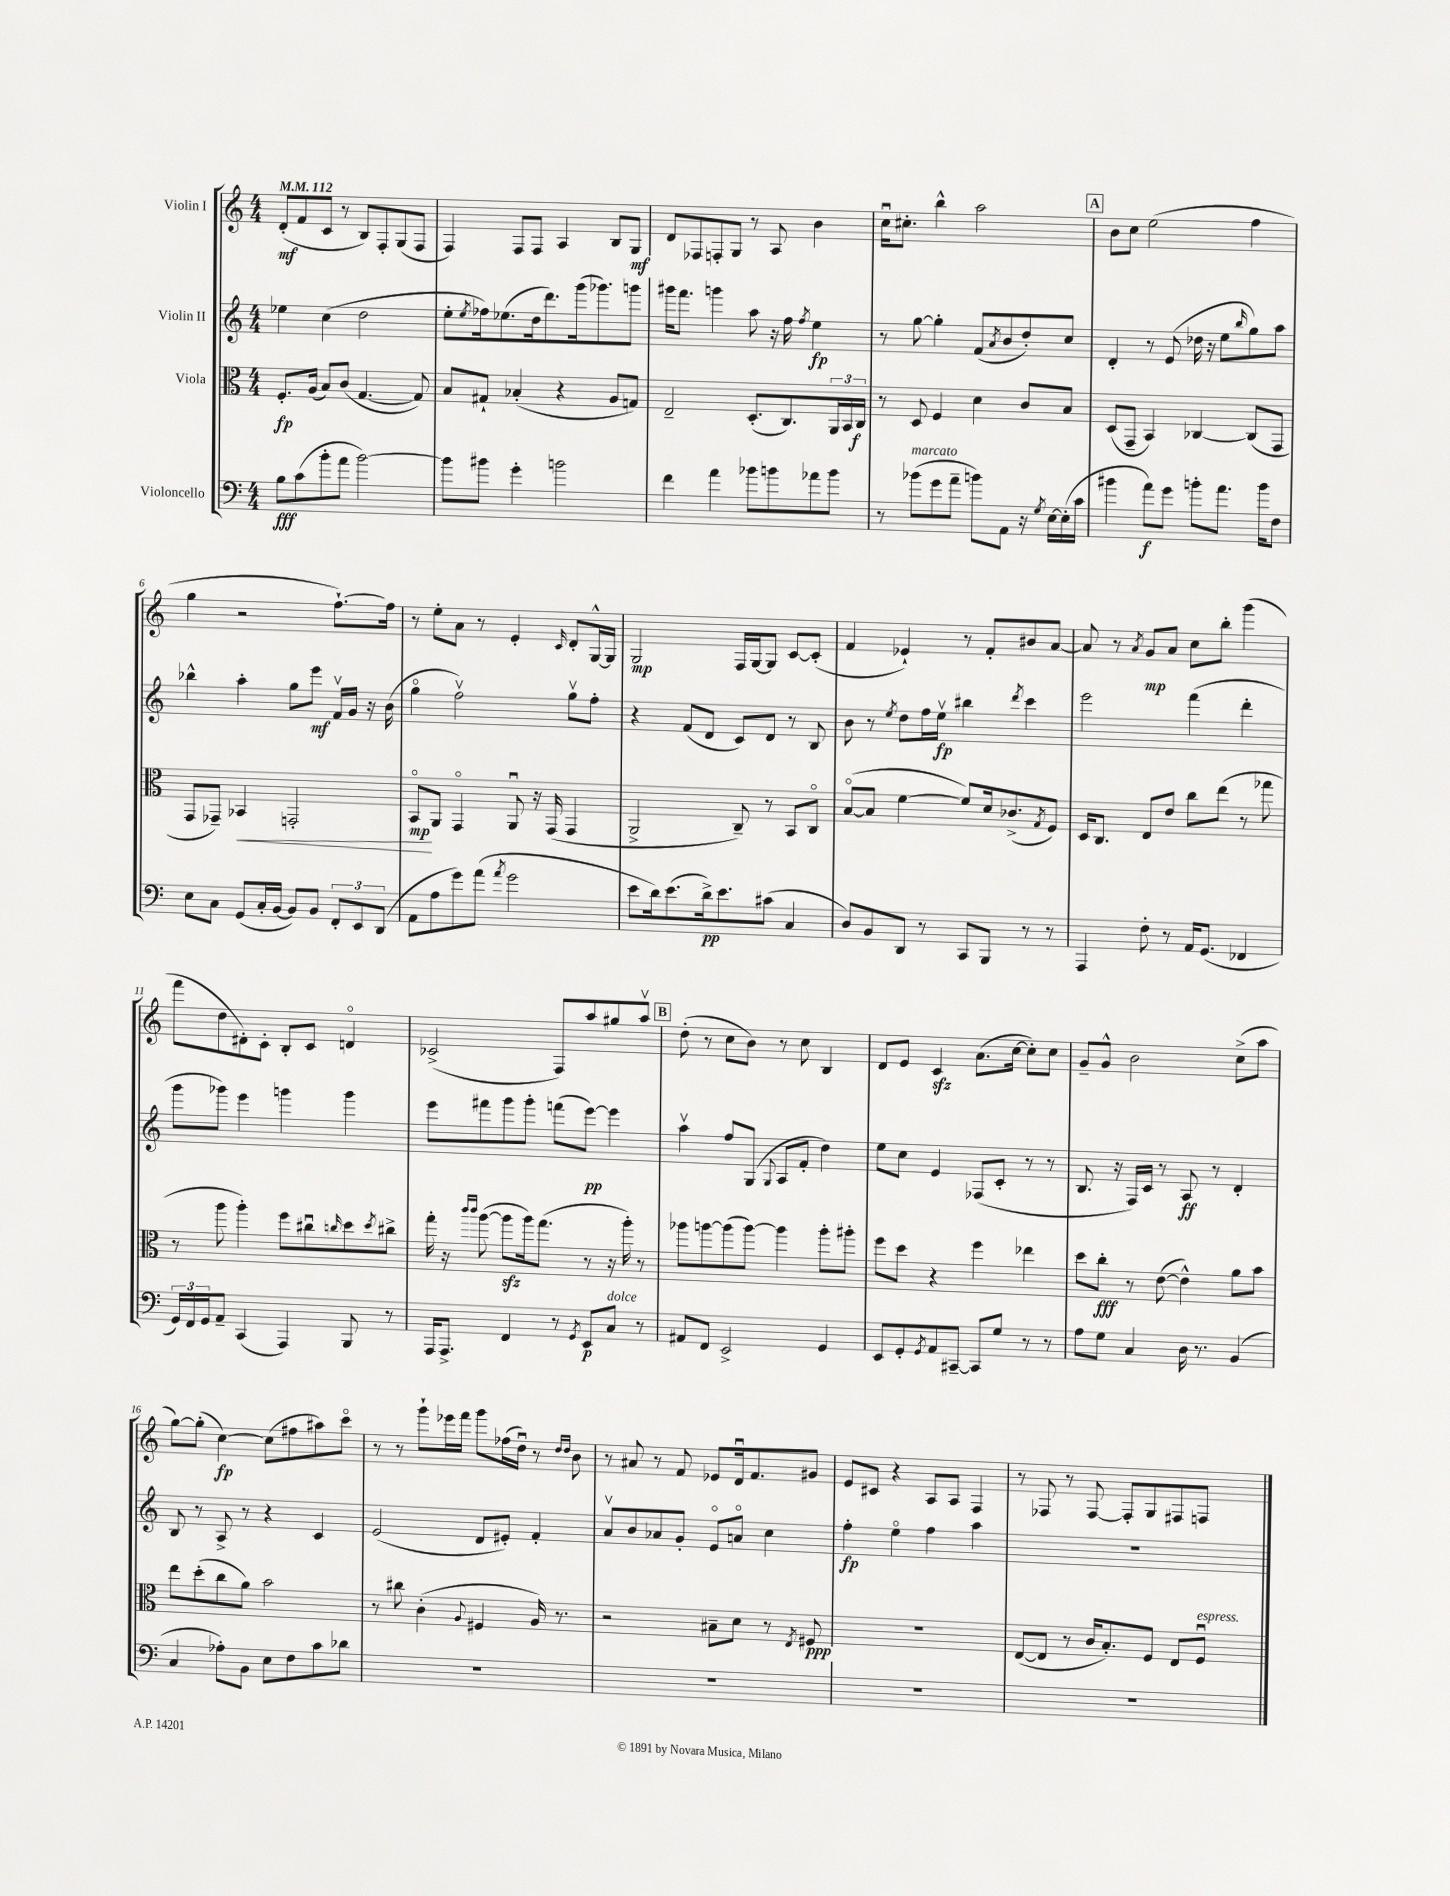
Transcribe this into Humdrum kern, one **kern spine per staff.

**kern	**dynam	**kern	**dynam	**kern	**dynam	**kern	**dynam
*part4	*part4	*part3	*part3	*part2	*part2	*part1	*part1
*staff4	*staff4	*staff3	*staff3	*staff2	*staff2	*staff1	*staff1
*I"Violoncello	*	*I"Viola	*	*I"Violin II	*	*I"Violin I	*
*clefF4	*	*clefC3	*	*clefG2	*	*clefG2	*
*k[]	*	*k[]	*	*k[]	*	*k[]	*
*M4/4	*	*M4/4	*	*M4/4	*	*M4/4	*
*MM112	*	*MM112	*	*MM112	*	*MM112	*
=1	=1	=1	=1	=1	=1	=1	=1
8B\L	fff	8.F'/L	fp	4ee-X\	.	(8d'/L	mf
(8c\	.	.	.	.	.	8f/	.
.	.	(16A/Jk	.	.	.	.	.
8b'\	.	8B/L)	.	(4cc\	.	8c/J	.
8a\J	.	(8c/J	.	.	.	8r	.
[2b\)	.	[4.G/	.	2dd\	.	8B/L)	.
.	.	.	.	.	.	8F'/	.
.	.	.	.	.	.	(8G/	.
.	.	8G/])	.	.	.	8F/J	.
=2	=2	=2	=2	=2	=2	=2	=2
8b\L]	.	8B/L	.	8ee'\L	.	4F/)	.
.	.	.	.	8qee/	.	.	.
8b#X\J	.	8G#X`/J	.	16ff-X\k)	.	.	.
.	.	.	.	(8.ee-X\	.	.	.
4g'\	.	(4B-X'/	.	.	.	8F/L	.
.	.	.	.	16dd\k	.	8F/J	.
.	.	.	.	8.ddd\)	.	.	.
2bn\	.	4r	.	.	.	4A/	.
.	.	.	.	(16ggg\k	.	.	.
.	.	.	.	8.ggg-X\)	.	.	.
.	.	8A/L	.	.	.	8B/L	.
.	.	8Gn/J)	.	8gggn\J	.	8G/J	mf
=3	=3	=3	=3	=3	=3	=3	=3
4f\	.	2E~/	.	16ggg#X\KL	.	8d/L	.
.	.	.	.	8.fff\J	.	.	.
.	.	.	.	.	.	8F-X/	.
4a\	.	.	.	4gggn\	.	8Fn'/	.
.	.	.	.	.	.	8G/J	.
8b-X\L	.	(8.D'/L	.	8aa\	.	8r	.
8bn\	.	.	.	16r	.	8A/	.
.	.	8.C/)	.	16ff\	.	.	.
.	.	.	.	8qff/	.	.	.
8a-X\	.	.	.	4ee\	fp	4b\	.
8b\J	.	24AA/L	.	.	.	.	.
.	.	24BB/	.	.	.	.	.
.	.	24C/JJ	f	.	.	.	.
=4	=4	=4	=4	=4	=4	=4	=4
8r	.	8r	.	8r	.	16ccu\KL	.
.	.	.	.	.	.	8.cc#X'\J	.
!LO:TX:a:i:t=marcato	!	!	!	!	!	!	!
(8b-X\L	.	8D/	.	[8gg\	.	.	.
8g\	.	4F/	.	4gg'\]	.	4bb^^\	.
8a~\J	.	.	.	.	.	.	.
8bn\L)	.	4d\	.	(8f/L	.	2aa\	.
.	.	.	.	8qa/	.	.	.
8AA\J	.	.	.	8b/	.	.	.
16r	.	8c/L	.	8dd'/)	.	.	.
8qG/	.	.	.	.	.	.	.
[16E\LL	.	.	.	.	.	.	.
(16E'\]	.	8B/J	.	8cc/J	.	.	.
16c\JJ	.	.	.	.	.	.	.
!!LO:REH:place=s1:t=A
=5	=5	=5	=5	=5	=5	=5	=5
4b#X\	.	(8D/L	.	4d'/	.	8b\L	.
.	.	8GG~/J	.	.	.	8cc\J	.
8a\L)	f	4BB/)	.	8r	.	(2ee\	.
8g\J	.	.	.	(8e/	.	.	.
8bn'\L	.	[4C-X/	.	16dd-X\	.	.	.
.	.	.	.	16r	.	.	.
8.a\J	.	.	.	8ee\L	.	.	.
.	.	.	.	16qqbb/	.	.	.
.	.	(8C-/L]	.	8gg\)	.	4ff\	.
16b\KL	.	.	.	.	.	.	.
8F\J	.	8GG/J	.	8aa\J	.	.	.
!!LO:LB:g=z
=6	=6	=6	=6	=6	=6	=6	=6
8E\L	.	8GG/L	.	4bb-X^^\	.	4gg\	.
8C\J	.	8GG-X~/J)	.	.	.	.	.
!	!	!	!LO:HP:b	!	!	!	!
(8GG/L	.	4BB-X/	<	4aa'\	.	2r	.
16C'/L	.	.	.	.	.	.	.
[16BB/JJ	.	.	.	.	.	.	.
8BB/L])	.	2GGn'/	.	8gg\L	.	.	.
8BB/J	.	.	.	8eee\J	mf	.	.
12FF'/L	.	.	.	16fv/LL	.	[8.ff`\L)	.
.	.	.	.	16g/JJ	.	.	.
12EE/	.	.	.	.	.	.	.
.	.	.	.	16r	.	.	.
(12DD/J	.	.	.	.	.	.	.
.	.	.	.	(16b\	.	16ff\Jk]	.
=7	=7	=7	=7	=7	=7	=7	=7
8AA\L	.	8BB/L	mp	4gg\	.	8r	.
8A\	.	8AA/J	[	.	.	8ee'\L	.
8g\)	.	4GG/	.	2ffv\)	.	8a\J	.
(8a\J	.	.	.	.	.	8r	.
8qa/	.	.	.	.	.	.	.
2g\	.	8AAu/	.	.	.	4e'/	.
.	.	16r	.	.	.	.	.
.	.	(16GG/	.	.	.	.	.
.	.	.	.	.	.	16qqc/	.
.	.	4GG/	.	8ggv\L	.	8d'/L	.
.	.	.	.	8ff'\J	.	[16G^^/L	.
.	.	.	.	.	.	16G/JJ]	.
=8	=8	=8	=8	=8	=8	=8	=8
8e\L	.	2AA^/	.	4r	.	2G/	mp
16d\k)	.	.	.	.	.	.	.
(8.e\	.	.	.	.	.	.	.
.	.	.	.	(8f/L	.	.	.
16d^\k)	pp	.	.	8d/J	.	.	.
8.e\	.	.	.	.	.	.	.
.	.	8C~/)	.	8c/L)	.	16F/LL	.
.	.	.	.	.	.	[16G/J	.
(8c#X\J	.	8r	.	8d/J	.	8G/J]	.
4C/	.	8BB/L	.	8r	.	[8c/L	.
.	.	8C/J	.	8B/	.	(8c'/J]	.
=9	=9	=9	=9	=9	=9	=9	=9
8D/L)	.	([8B/L	.	8b\	.	4f/	.
8BB/	.	8B/J]	.	8r	.	.	.
.	.	.	.	8qee/	.	.	.
8DD/J	.	[4f\	.	8dd\L	.	4e-X`/)	.
8r	.	.	.	16ff\L	.	.	.
.	.	.	.	16eev\JJ	fp	.	.
8CC/L	.	8f/L])	.	4bb#X\	.	8r	.
8BBB/J	.	16d/k	.	.	.	8f'/L	.
.	.	(8.c-X^/	.	.	.	.	.
.	.	.	.	8qddd/	.	.	.
8r	.	.	.	4ccc\	.	8b#X/	.
.	.	8qG/	.	.	.	.	.
8r	.	8F/J)	.	.	.	[8a/J	.
=10	=10	=10	=10	=10	=10	=10	=10
4AAA/	.	16D/KL	.	2eee\	.	8a/]	.
.	.	8.C/J	.	.	.	.	.
.	.	.	.	.	.	8r	.
.	.	.	.	.	.	8qa/	.
8F'\	.	8E/L	.	.	.	8g/L	mp
8r	.	8e/J	.	.	.	8a/J	.
16AA/KL	.	8cc\L	.	(4fff\	.	8cc\L	.
(8.GG/J	.	.	.	.	.	.	.
.	.	(8ee\J	.	.	.	8bb'\J	.
4FF-X/	.	8r	.	4ddd'\	.	(4ggg\	.
.	.	8gg-X\	.	.	.	.	.
!!LO:LB:g=z
=11	=11	=11	=11	=11	=11	=11	=11
24GG/LL)	.	8r	.	8ggg\L	.	8fff\L	.
24FF/	.	.	.	.	.	.	.
24GG/J	.	.	.	.	.	.	.
8AA~/J	.	8aa\	.	8ggg-X\J)	.	8dd\	.
(4CC/	.	4aa'\)	.	4eee\	.	8d#X'\)	.
.	.	.	.	.	.	8c'\J	.
4AAA/)	.	8ff\L	.	4gggn\	.	8B'/L	.
.	.	8cc#Xu\	.	.	.	8c/J	.
.	.	16qqccn/	.	.	.	.	.
8BBB/	.	8dd\	.	4ggg\	.	4dn/	.
.	.	8qdd/	.	.	.	.	.
8r	.	8cc#X^\J	.	.	.	.	.
=12	=12	=12	=12	=12	=12	=12	=12
16AAA/KL	.	16gg'\	.	8eee\L	.	(2c-X^/	.
8.AAA^/J	.	16r	.	.	.	.	.
.	.	16qqccc/LL	.	.	.	.	.
.	.	16qqccc/JJ	.	.	.	.	.
.	.	([8aa\	.	8fff#X\	.	.	.
4FF/	.	8aazz\L]	.	8ggg\	.	.	.
.	.	16aa\k)	.	8ggg'\J	.	.	.
.	.	(8.gg\J	.	.	.	.	.
8r	.	.	.	(8fffn\L	.	8F/L)	.
8qGG/	.	.	.	.	.	.	.
8EE/L	p	8r	.	[8eee\J)	pp	8aa/	.
!LO:TX:a:i:t=dolce	!	!	!	!	!	!	!
8C/J	.	16r	.	4eee\]	.	8gg#X/	.
.	.	16aa'\)	.	.	.	.	.
8r	.	8r	.	.	.	8aav/J	.
!!LO:REH:place=s1:t=B
=13	=13	=13	=13	=13	=13	=13	=13
8AA#X/L	.	8aa-X\L	.	4aav\	.	(8dd'\	.
8FF/J	.	[8aan\	.	.	.	8r	.
2EE^/	.	(8aa\]	.	8ff/L	.	8cc\L	.
.	.	[8aa\J)	.	(8G/J	.	8b\J)	.
.	.	.	.	8qqG/	.	.	.
.	.	4aa\]	.	8A/L	.	8r	.
.	.	.	.	8f'/J	.	8cc\	.
4GG/	.	8aa'\L	.	4dd\)	.	4B/	.
.	.	8aa#X'\J	.	.	.	.	.
=14	=14	=14	=14	=14	=14	=14	=14
8EE/L	.	8ff\L	.	8ee\L	.	8d/L	.
8GG'/	.	8dd\J	.	8cc\J	.	8e/J	.
8qGG/	.	.	.	.	.	.	.
8AA/	.	4r	.	4e/	.	4czz/	.
[8CC#X~/J	.	.	.	.	.	.	.
8CC#/L]	.	4ff\	.	(8F-X/L	.	(8.a\L	.
8G/J	.	.	.	8c'/J	.	.	.
.	.	.	.	.	.	[16cc\Jk	.
8r	.	4ee-X\	.	8r	.	8cc'\L])	.
8r	.	.	.	8r	.	8cc\J	.
=15	=15	=15	=15	=15	=15	=15	=15
8A\L	.	8dd\L	.	8.B/	.	8g~/L	.
8G\J	.	8cc'\J	fff	.	.	8g^^/J	.
.	.	.	.	16r	.	.	.
4C/	.	8r	.	16F/LL)	.	2b\	.
.	.	.	.	16c/JJ	.	.	.
.	.	([8e\	.	8r	.	.	.
16D\	.	4e^^\])	.	8A/	ff	.	.
8.r	.	.	.	.	.	.	.
.	.	.	.	8r	.	.	.
(4BB/	.	8a\L	.	4d'/	.	(8cc^\L	.
.	.	8b\J	.	.	.	8aa\J	.
!!LO:LB:g=z
=16	=16	=16	=16	=16	=16	=16	=16
4C/	.	8ee\L	.	8B/	.	[8gg\L)	.
.	.	(8dd'\	.	8r	.	(8gg'\J]	.
8A-X'\L)	.	8cc\	.	8A^/	.	[4cc\)	fp
8BB\J	.	8a\J)	.	8r	.	.	.
8E\L	.	2b\	.	4r	.	(8cc\L]	.
8F\	.	.	.	.	.	8ff#X\	.
8c\	.	.	.	4c/	.	8aa#X\)	.
8d-X\J	.	.	.	.	.	8ccc\J	.
=17	=17	=17	=17	=17	=17	=17	=17
1r	.	8r	.	(2e/	.	8r	.
.	.	8cc#X\	.	.	.	8r	.
.	.	(4c'\	.	.	.	8ggg`\L	.
.	.	.	.	.	.	16eee-X\L	.
.	.	.	.	.	.	16fff\JJ	.
.	.	8qqA/	.	.	.	.	.
.	.	4F#X/	.	8d/L	.	8ggg\L	.
.	.	.	.	8e#X'/J)	.	(16ff-X\L	.
.	.	.	.	.	.	16ddu\JJ)	.
.	.	16A/)	.	4f'/	.	8r	.
.	.	8.r	.	.	.	.	.
.	.	.	.	.	.	16qqdd/LL	.
.	.	.	.	.	.	16qqdd/JJ	.
.	.	.	.	.	.	8b\	.
=18	=18	=18	=18	=18	=18	=18	=18
1r	.	2r	.	8av/L	.	8r	.
.	.	.	.	8b/	.	8a#X/	.
.	.	.	.	8a-X/	.	8r	.
.	.	.	.	8g'/J	.	8f/	.
.	.	8B#X~\L	.	8e/L	.	8e-X/L	.
.	.	8d\J	.	8an/J	.	16du/k	.
.	.	.	.	.	.	8.f/	.
.	.	8r	.	4cc\	.	.	.
.	.	8qE/	.	.	.	.	.
.	.	8F#X/	ppp	.	.	8g#X/J	.
=19	=19	=19	=19	=19	=19	=19	=19
1r	.	1r	.	4ff'\	fp	8e/L	.
.	.	.	.	.	.	8c#X/J	.
.	.	.	.	4ee\	.	4r	.
.	.	.	.	4ff\	.	8A/L	.
.	.	.	.	.	.	8A/J	.
.	.	.	.	4aa\	.	4F/	.
=20	=20	=20	=20	=20	=20	=20	=20
1r	.	([8E/L	.	1r	.	8r	.
.	.	8E/J]	.	.	.	8F-X/	.
.	.	8r	.	.	.	8r	.
.	.	16c/KL	.	.	.	[8F-/	.
.	.	8.B'/)	.	.	.	.	.
.	.	.	.	.	.	8F-'/L]	.
.	.	8F/J	.	.	.	8G/	.
.	.	8E/L	.	.	.	8F#X/	.
!	!	!LO:TX:a:i:t=espress.	!	!	!	!	!
.	.	8Fu/J	.	.	.	8Fn/J	.
==	==	==	==	==	==	==	==
*-	*-	*-	*-	*-	*-	*-	*-
